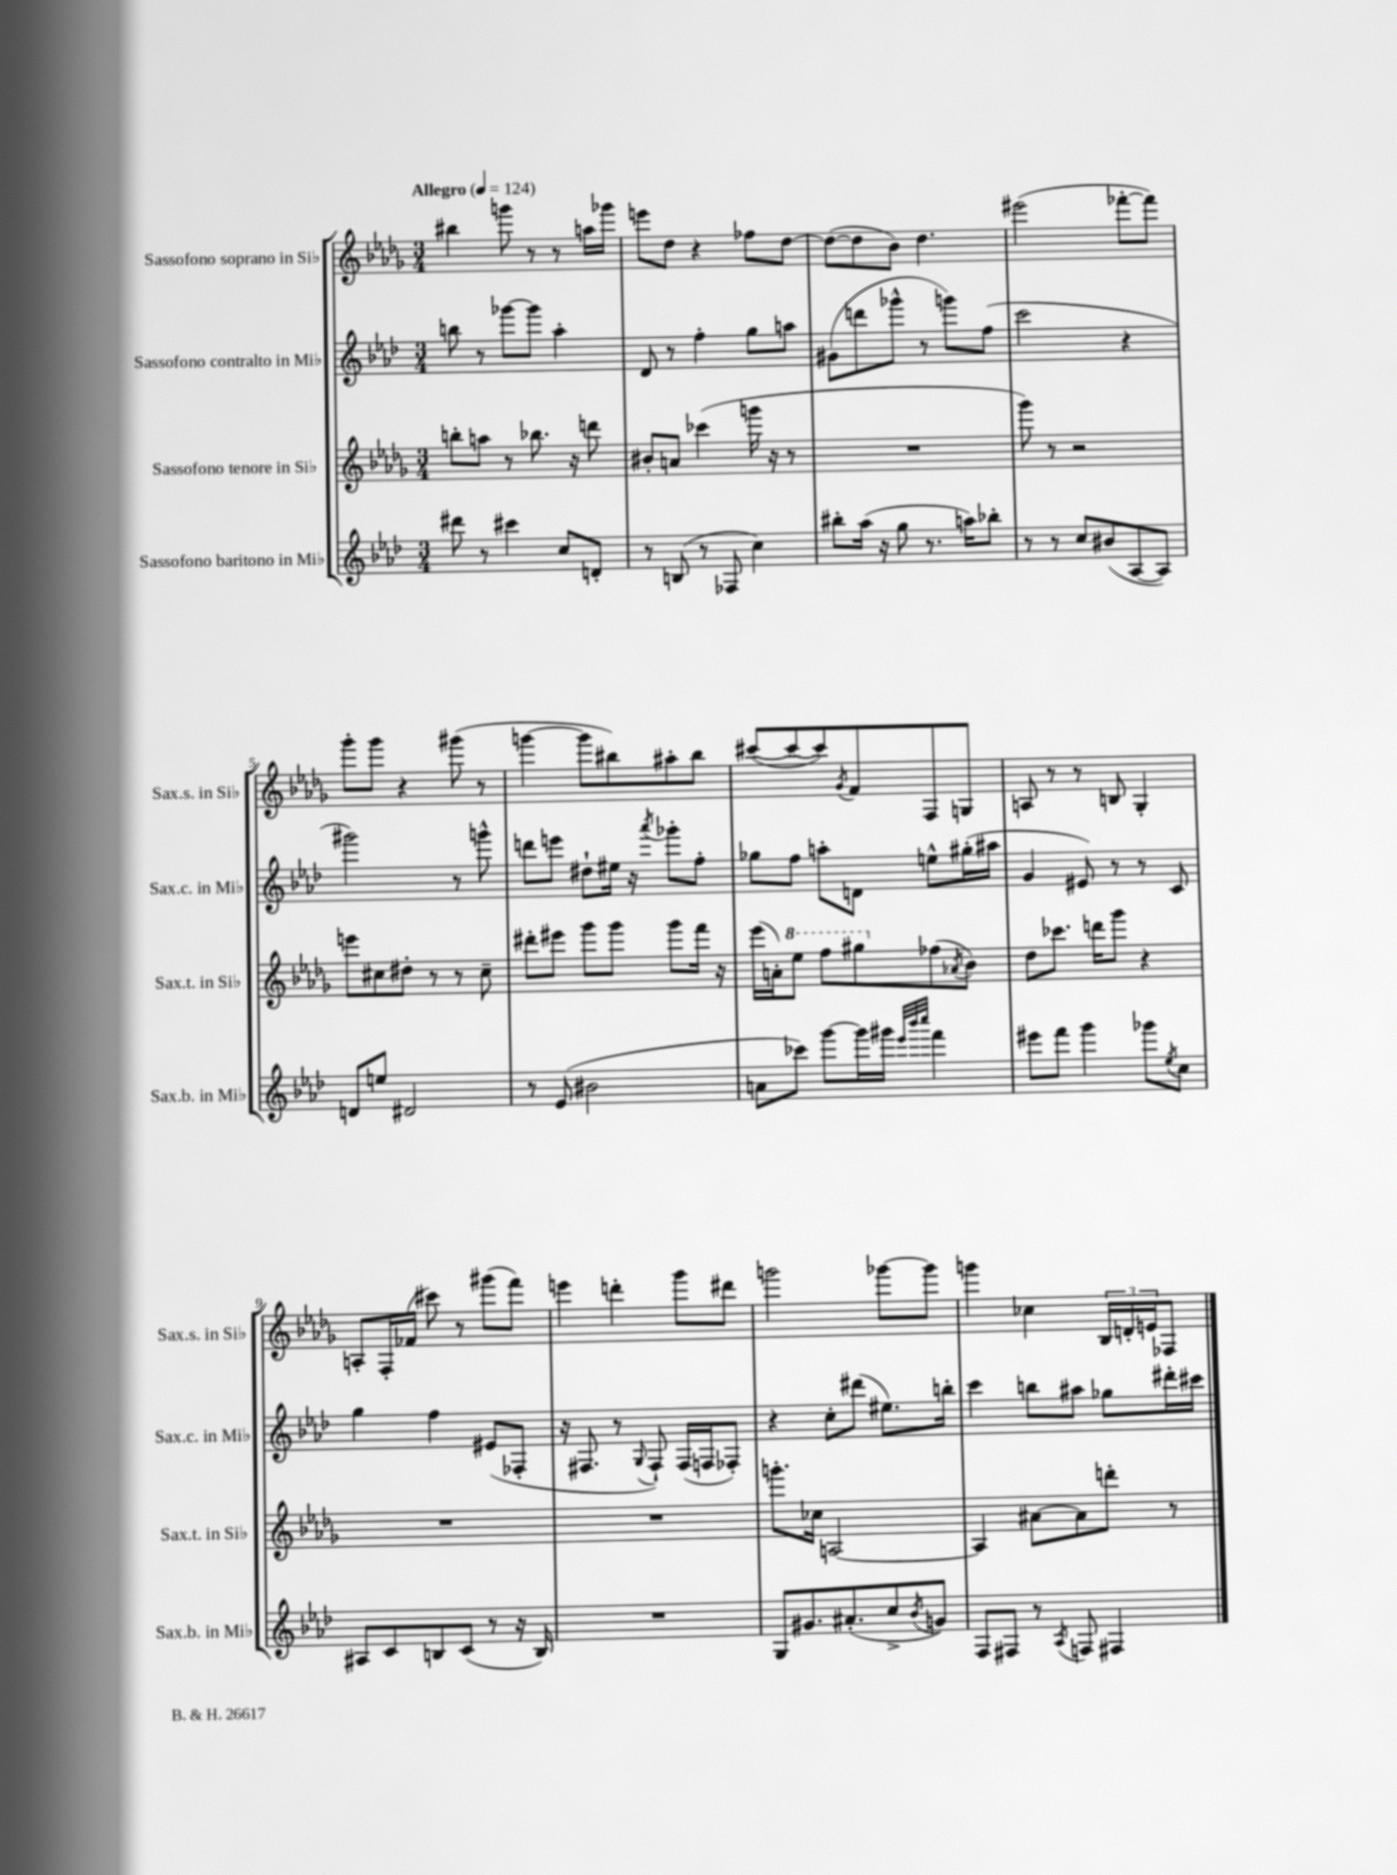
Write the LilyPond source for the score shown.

<<
\new StaffGroup <<
\new Staff = "s0" \with { instrumentName = "Sassofono soprano in Sib" shortInstrumentName = "Sax.s. in Sib" } {
    \clef treble \key des \major \numericTimeSignature \time 3/4 \tempo "Allegro" 4 = 124
    bis''4 g'''8 r8 r8 a''16 ges'''16 |
    e'''8 des''8 r4 fes''8 des''8~ |
    des''8~( des''8 bes'8) des''4. |
    eis'''2( fes'''8~-. fes'''8) |
    ges'''8-. ges'''8 r4 gis'''8( r8 |
    g'''4~ g'''8 bis''8) ais''8-. bis''8 |
    cis'''8~( cis'''8~ cis'''8) \acciaccatura { ges'8 } f'8 f8 g8 |
    a8 r8 r8 b8 ges4-. |
    a8-. f16-. fes'16( cis'''8) r8 gis'''8( f'''8) |
    e'''4 d'''4-. ges'''8 dis'''8 |
    g'''2 ges'''8~ ges'''8 |
    g'''4 ces''4 \tuplet 3/2 { bes16 d'16-. e'16 } fes8 \bar "|." |
}
\new Staff = "s1" \with { instrumentName = "Sassofono contralto in Mib" shortInstrumentName = "Sax.c. in Mib" } {
    \clef treble \key aes \major \numericTimeSignature \time 3/4
    b''8 r8 ges'''8~ ges'''8 aes''4-. |
    des'8 r8 f''4-. g''8 a''8 |
    gis'8( d'''8 ges'''8-^ r8 g'''8) f''8( |
    c'''2 r4 |
    gis'''2) r8 g'''8-^ |
    d'''8 e'''8 dis''8-! eis''16 r16 \acciaccatura { aes'''8 } ges'''8-. f''8-. |
    ges''8 f''8 a''8-. d'8 e''8-^ gis''16-.( ais''16 |
    g'4 eis'8) r8 r8 c'8 |
    g''4 f''4 eis'8( fes8-. |
    r16 fis8. r8 \appoggiatura { g8 } fis8-!) fis16( f16 fes8-.) |
    r4 c''8-. dis'''8( eis''8.) b''16-. |
    c'''4 b''8 ais''8 ges''8 dis'''16-. cis'''16 \bar "|." |
}
\new Staff = "s2" \with { instrumentName = "Sassofono tenore in Sib" shortInstrumentName = "Sax.t. in Sib" } {
    \clef treble \key des \major \numericTimeSignature \time 3/4
    b''8-. a''8 r8 bes''8. r16 d'''8 |
    bis'8-. a'8 ces'''4( g'''16 r16 r8 |
    R2. |
    ges'''8) r8 r2 |
    e'''8 cis''8 dis''8-. r8 r8 cis''8-- |
    dis'''8-. eis'''8 ges'''8 ges'''8 ges'''8 f'''16 r16 |
    ees'''16( a'16-.) \ottava #1 ees'''8 f'''8 gis'''8 \ottava #0 fes''8( \acciaccatura { aes'8 } bes'8) |
    des''8 ces'''8. d'''16 ges'''8 r4 |
    R2. |
    R2. |
    g'''8.-. ces''16 a2~ |
    a4 ais'8~ ais'8 d'''8-. r8 \bar "|." |
}
\new Staff = "s3" \with { instrumentName = "Sassofono baritono in Mib" shortInstrumentName = "Sax.b. in Mib" } {
    \clef treble \key aes \major \numericTimeSignature \time 3/4
    dis'''8 r8 cis'''4 c''8 d'8-. |
    r8 b8( r8 fes8 c''4) |
    bis''8-. aes''16( r16 g''8 r8. a''16) bes''8-. |
    r8 r8 c''8 bis'8( aes8~ aes8) |
    d'8 e''8 dis'2 |
    r8 ees'8( bis'2 |
    a'8 ces'''8) g'''8~ g'''16 gis'''16 \grace { ees'''32 bes'''32 c''''32 } f'''4 |
    eis'''8 f'''8 g'''4 ges'''8 \acciaccatura { ees''8 } c''8 |
    ais8 c'8 b8 c'8( r8 r16 b16) |
    R2. |
    g8 gis'8. ais'8.-.( c''8-> \acciaccatura { bes'8 } g'8) |
    f8 fis8 r8 \acciaccatura { aes8 } f8 fis4 \bar "|." |
}
>>
>>
